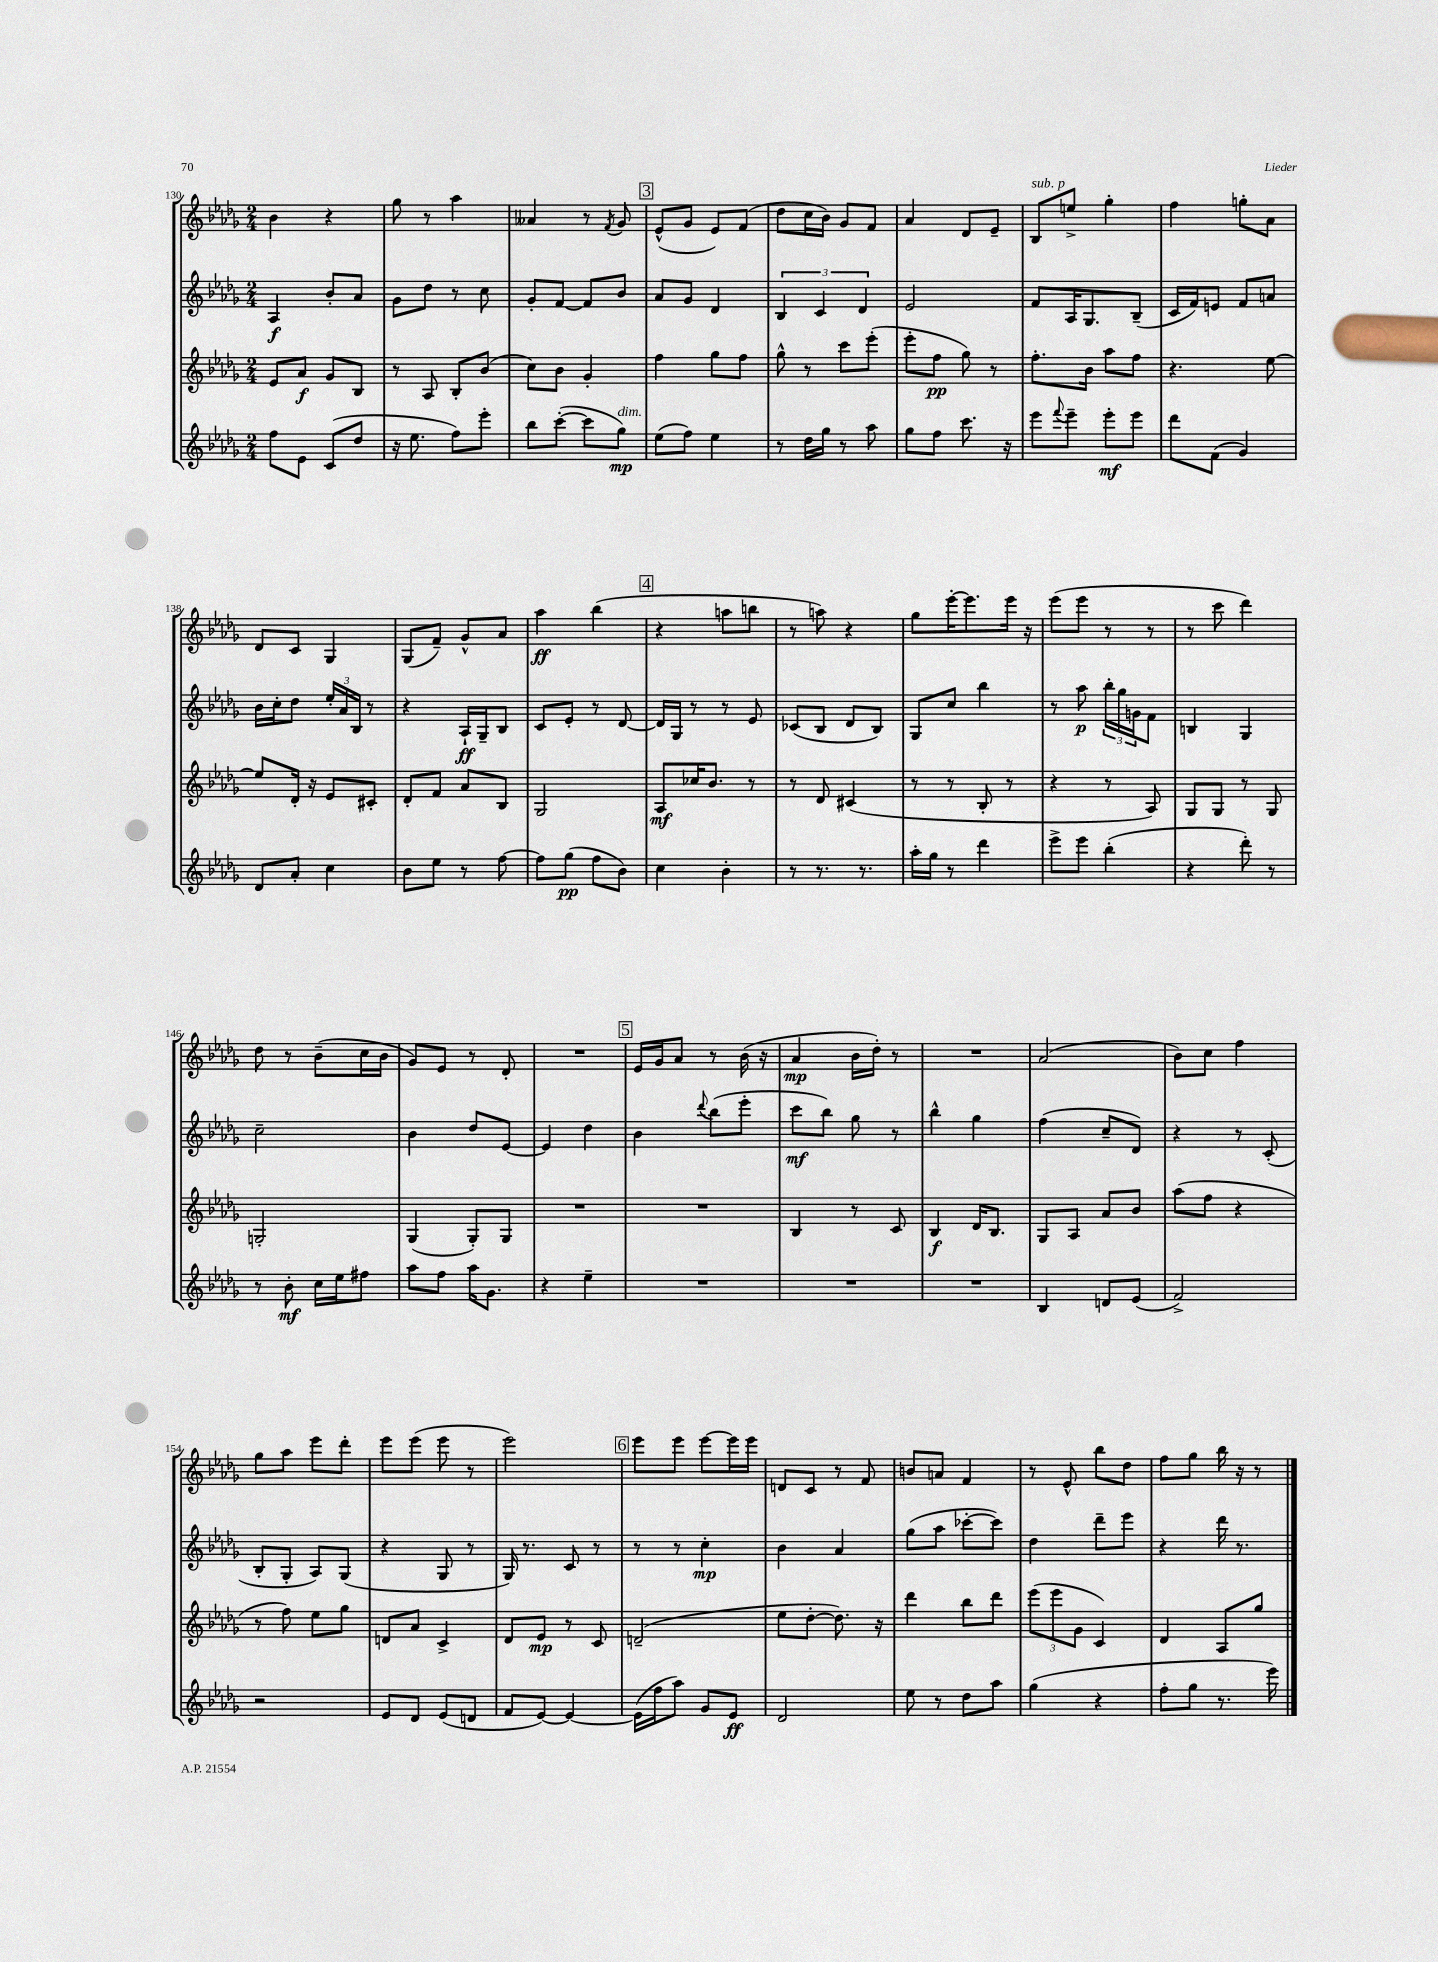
<<
\new StaffGroup <<
\new Staff = "s0" {
    \clef treble \key des \major \numericTimeSignature \time 2/4
    bes'4 r4 |
    ges''8 r8 aes''4 |
    aeses'4 r8 \acciaccatura { f'8 } ges'8 |
    \mark \markup { \box "3" } ees'8-^( ges'8 ees'8) f'8( |
    des''8 c''16 bes'16) ges'8 f'8 |
    aes'4 des'8 ees'8-- |
    bes8^\markup { \italic "sub. p" } e''8-> ges''4-. |
    f''4 g''8-. aes'8 |
    des'8 c'8 ges4 |
    ges8( f'8--) ges'8-^ aes'8 |
    aes''4\ff bes''4( |
    \mark \markup { \box "4" } r4 a''8 b''8 |
    r8 a''8) r4 |
    ges''8 ees'''16~-. ees'''8. ees'''16 r16 |
    ees'''8( ees'''8 r8 r8 |
    r8 c'''8 des'''4) |
    des''8 r8 bes'8--( c''16 bes'16 |
    ges'8) ees'8 r8 des'8-. |
    R2 |
    \mark \markup { \box "5" } ees'16 ges'16 aes'8 r8 bes'16( r16 |
    aes'4\mp bes'16 des''16-.) r8 |
    R2 |
    aes'2( |
    bes'8) c''8 f''4 |
    ges''8 aes''8 ees'''8 des'''8-. |
    ees'''8 ees'''8( ees'''8 r8 |
    ees'''2) |
    \mark \markup { \box "6" } ees'''8 ees'''8 ees'''8~ ees'''16 ees'''16 |
    d'8 c'8 r8 f'8 |
    b'8 a'8 f'4 |
    r8 ees'8-^ bes''8 des''8 |
    f''8 ges''8 bes''16 r16 r8 \bar "|." |
}
\new Staff = "s1" {
    \clef treble \key des \major \numericTimeSignature \time 2/4
    aes4\f bes'8-. aes'8 |
    ges'8 des''8 r8 c''8 |
    ges'8-. f'8~ f'8 bes'8 |
    \mark \markup { \box "3" } aes'8 ges'8 des'4 |
    \tuplet 3/2 { bes4 c'4 des'4 } |
    ees'2 |
    f'8 aes16 ges8. bes8--( |
    c'16 f'16) e'8 f'8 a'8 |
    bes'16 c''16-. des''8 \tuplet 3/2 { ees''16-. aes'16 bes16 } r8 |
    r4 aes16-!\ff ges16-- bes8 |
    c'8 ees'8-. r8 des'8~ |
    \mark \markup { \box "4" } des'16 ges16 r8 r8 ees'8 |
    ces'8( bes8 des'8 bes8) |
    ges8 c''8 bes''4 |
    r8 aes''8\p \tuplet 3/2 { bes''16-. ges''16 g'16 } f'8 |
    b4 ges4 |
    c''2-- |
    bes'4 des''8 ees'8~ |
    ees'4 des''4 |
    \mark \markup { \box "5" } bes'4 \appoggiatura { des'''8 } bes''8( ees'''8-. |
    c'''8\mf bes''8) ges''8 r8 |
    bes''4-^ ges''4 |
    f''4( c''8-- des'8) |
    r4 r8 c'8-.( |
    bes8-. ges8-. aes8) ges8( |
    r4 ges8 r8 |
    ges16) r8. c'8 r8 |
    \mark \markup { \box "6" } r8 r8 c''4-.\mp |
    bes'4 aes'4 |
    ges''8( aes''8 ces'''8~-. ces'''8) |
    des''4 des'''8-- ees'''8 |
    r4 des'''16 r8. \bar "|." |
}
\new Staff = "s2" {
    \clef treble \key des \major \numericTimeSignature \time 2/4
    ees'8 aes'8\f ges'8 bes8 |
    r8 aes8 bes8-. bes'8( |
    c''8) bes'8 ges'4-. |
    \mark \markup { \box "3" } f''4 ges''8 f''8 |
    ges''8-^ r8 c'''8 ees'''8-.( |
    ees'''8-. f''8\pp ges''8) r8 |
    f''8.-. bes'16 aes''8 f''8 |
    r4. ees''8~ |
    ees''8 des'16-. r16 ees'8 cis'8-. |
    des'8-. f'8 aes'8 bes8 |
    ges2 |
    \mark \markup { \box "4" } aes8\mf ces''16 bes'8. r8 |
    r8 des'8 cis'4( |
    r8 r8 bes8-. r8 |
    r4 r8 aes8) |
    ges8 ges8 r8 ges8 |
    g2-. |
    ges4( ges8-.) ges8 |
    R2 |
    \mark \markup { \box "5" } R2 |
    bes4 r8 c'8 |
    bes4\f des'16 bes8. |
    ges8 aes8 aes'8 bes'8 |
    aes''8( f''8 r4 |
    r8 f''8) ees''8 ges''8 |
    d'8 aes'8 c'4-> |
    des'8 ees'8\mp r8 c'8 |
    \mark \markup { \box "6" } d'2--( |
    ees''8 des''8~-. des''8.) r16 |
    des'''4 bes''8 des'''8 |
    \tuplet 3/2 { ees'''8( ees'''8 ges'8 } c'4) |
    des'4 aes8 ges''8 \bar "|." |
}
\new Staff = "s3" {
    \clef treble \key des \major \numericTimeSignature \time 2/4
    f''8 ees'8 c'8( des''8 |
    r16 ees''8. f''8) ees'''8-. |
    bes''8 c'''8~-.( c'''8 ges''8\mp^\markup { \italic "dim." }) |
    \mark \markup { \box "3" } ees''8( f''8) ees''4 |
    r8 des''16 ges''16 r8 aes''8 |
    ges''8 f''8 c'''8. r16 |
    ees'''8 \appoggiatura { f'''8 } ees'''8-- ees'''8-.\mf ees'''8 |
    des'''8 f'8( ges'4) |
    des'8 aes'8-. c''4 |
    bes'8 ees''8 r8 f''8~ |
    f''8 ges''8\pp( f''8 bes'8) |
    \mark \markup { \box "4" } c''4 bes'4-. |
    r8 r8. r8. |
    aes''16-. ges''16 r8 des'''4 |
    ees'''8-> ees'''8 bes''4-.( |
    r4 des'''8-.) r8 |
    r8 bes'8-.\mf c''16 ees''16 fis''8 |
    aes''8 f''8 aes''16 ges'8. |
    r4 ees''4-- |
    \mark \markup { \box "5" } R2 |
    R2 |
    R2 |
    bes4 d'8 ees'8( |
    f'2->) |
    r2 |
    ees'8 des'8 ees'8( d'8 |
    f'8 ees'8~) ees'4~ |
    \mark \markup { \box "6" } ees'16( f''16 aes''8) ges'8 ees'8\ff |
    des'2 |
    ees''8 r8 des''8 aes''8 |
    ges''4( r4 |
    f''8-. ges''8 r8. ees'''16) \bar "|." |
}
>>
>>
\layout { \context { \Score currentBarNumber = #130 } }
